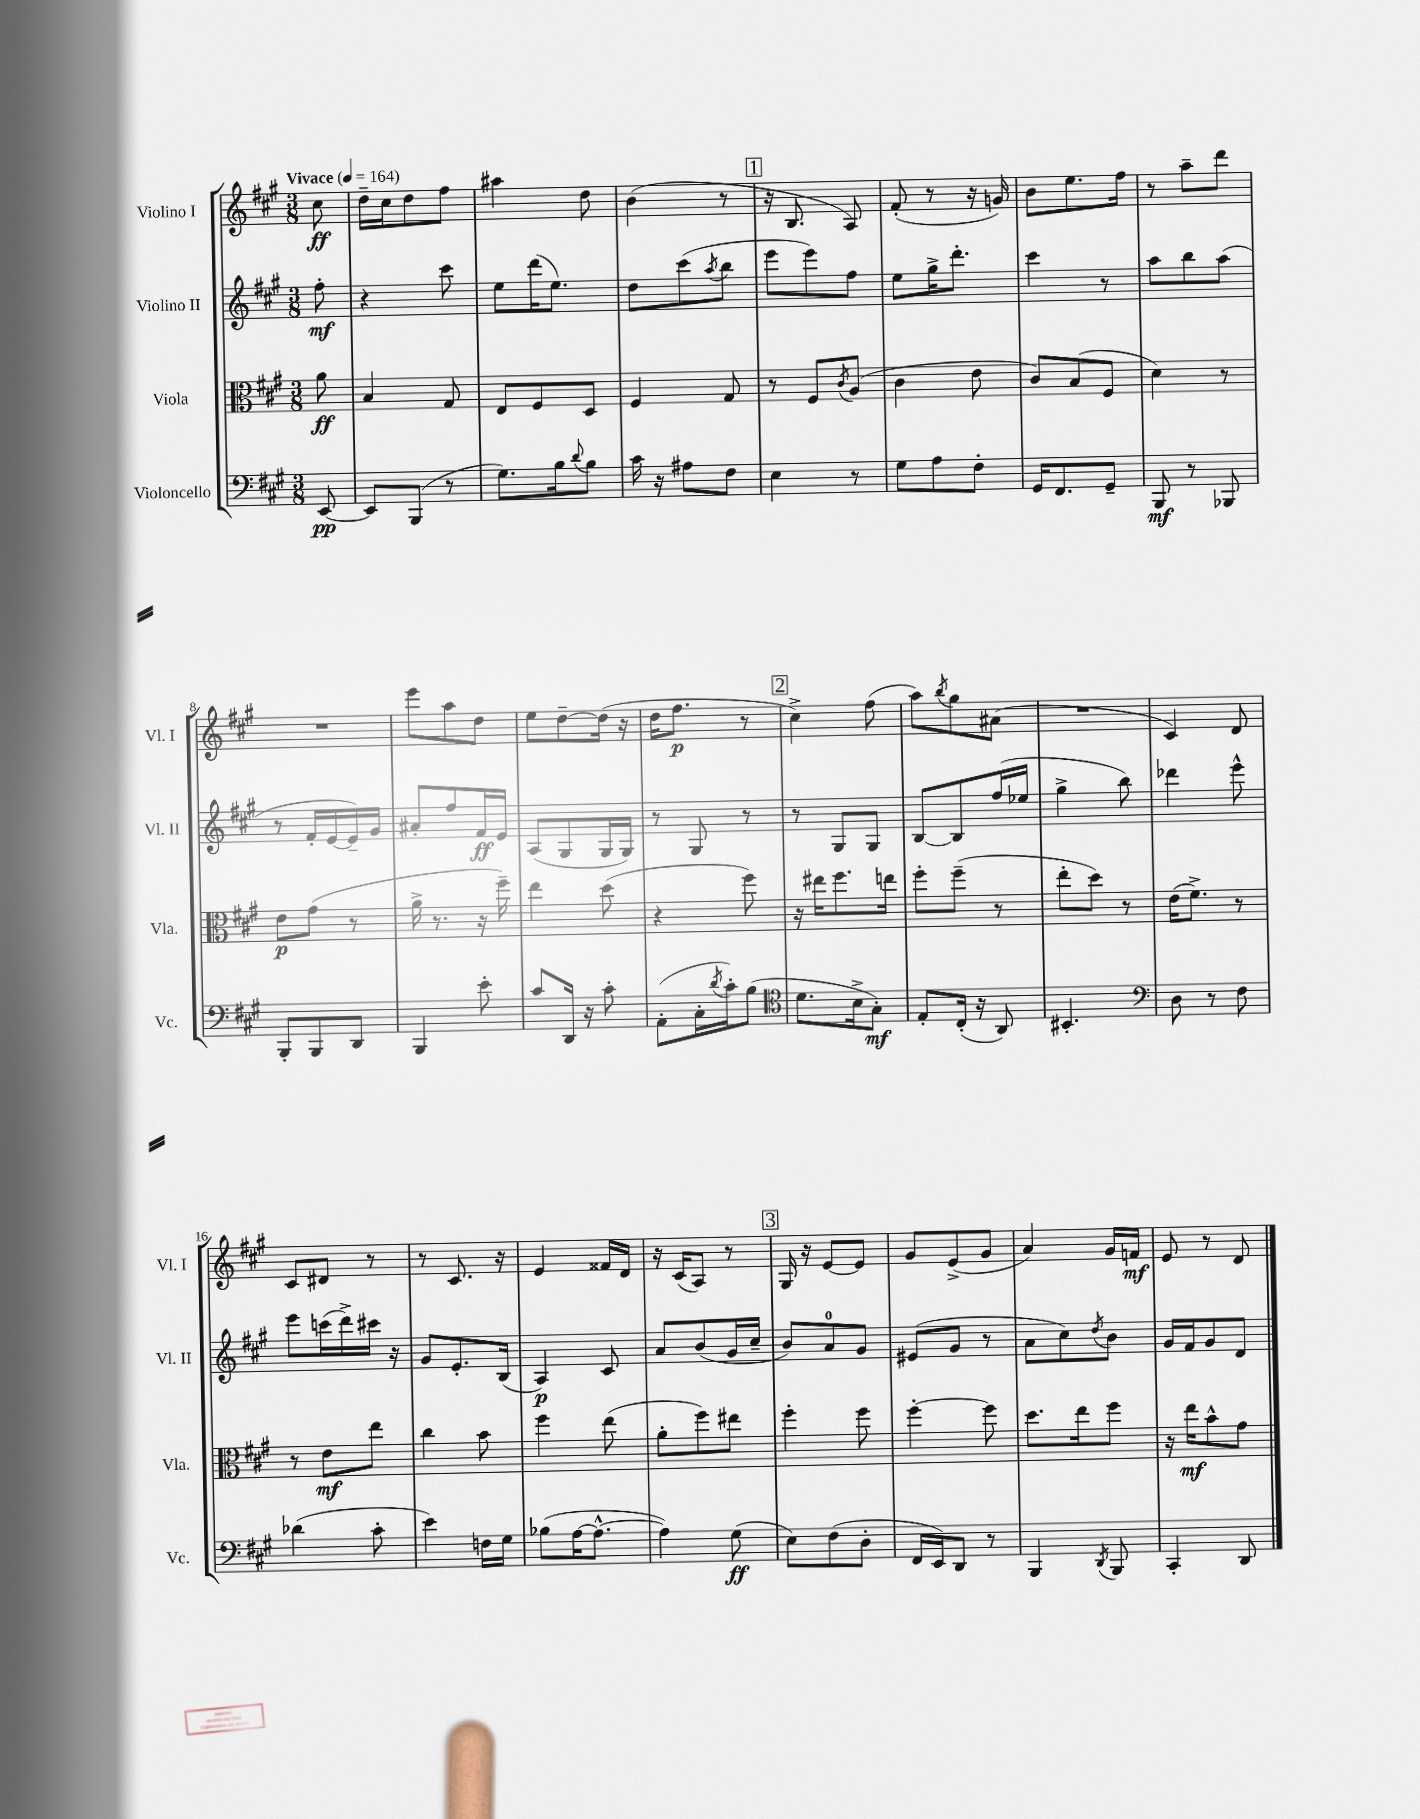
<<
\new StaffGroup <<
\new Staff = "s0" \with { instrumentName = "Violino I" shortInstrumentName = "Vl. I" } {
    \clef treble \key a \major \numericTimeSignature \time 3/8 \partial 8 \tempo "Vivace" 4 = 164
    cis''8\ff |
    d''16-- cis''16 d''8 fis''8 |
    ais''4 d''8 |
    b'4( r8 |
    \mark \markup { \box "1" } r16 b8. a8) |
    fis'8-.( r8 r16 g'16) |
    b'8 e''8. fis''16 |
    r8 a''8-- d'''8 |
    R4. |
    e'''8 a''8 d''8 |
    e''8 d''8~-- d''16( r16 |
    d''16 fis''8.\p r8 |
    \mark \markup { \box "2" } cis''4->) fis''8( |
    a''8) \acciaccatura { b''8 } gis''8 ais'8( |
    R4. |
    cis'4) d'8 |
    cis'8 dis'8 r8 |
    r8 cis'8. r16 |
    e'4 fisis'16 d'16 |
    r16 cis'16( a8) r8 |
    \mark \markup { \box "3" } gis16 r16 e'8~ e'8 |
    gis'8 e'8->( gis'8 |
    a'4) gis'16 f'16\mf |
    e'8 r8 d'8 \bar "|." |
}
\new Staff = "s1" \with { instrumentName = "Violino II" shortInstrumentName = "Vl. II" } {
    \clef treble \key a \major \numericTimeSignature \time 3/8 \partial 8
    fis''8-.\mf |
    r4 cis'''8 |
    e''8 d'''16( e''8.) |
    d''8 cis'''8( \acciaccatura { a''8 } b''8 |
    \mark \markup { \box "1" } e'''8 e'''8) fis''8 |
    e''8 gis''16-> d'''8.-. |
    cis'''4 r8 |
    a''8 b''8 a''8( |
    r8 fis'16-. e'16~ e'16--) gis'16 |
    ais'8-. fis''8 fis'16\ff e'16 |
    a8( gis8 gis16 gis16) |
    r8 gis8 r8 |
    \mark \markup { \box "2" } r8 gis8 gis8 |
    b8~ b8 fis''16( ees''16 |
    gis''4-> b''8) |
    des'''4 e'''8-^ |
    e'''8 c'''16( d'''16->) cis'''16 r16 |
    gis'8 e'8.-. b16( |
    a4\p) cis'8 |
    a'8 b'8( gis'16 cis''16-- |
    \mark \markup { \box "3" } b'8) a'8-0 gis'8 |
    eis'8( gis'8 r8 |
    a'8 cis''8) \acciaccatura { d''8 } b'8 |
    gis'16 fis'16 gis'8 d'8 \bar "|." |
}
\new Staff = "s2" \with { instrumentName = "Viola" shortInstrumentName = "Vla." } {
    \clef alto \key a \major \numericTimeSignature \time 3/8 \partial 8
    a'8\ff |
    b4 gis8 |
    e8 fis8 d8 |
    fis4 gis8 |
    \mark \markup { \box "1" } r8 fis8 \acciaccatura { cis'8 } a8( |
    cis'4 e'8 |
    cis'8) b8( fis8 |
    d'4) r8 |
    e'8\p gis'8( r8 |
    a'16-> r8. r16 fis''16--) |
    e''4 d''8( |
    r4 fis''8) |
    \mark \markup { \box "2" } r16 eis''16 fis''8. e''16 |
    fis''8-. fis''8--( r8 |
    e''8-. d''8) r8 |
    e'16( fis'8.->) r8 |
    r8 e'8\mf e''8 |
    cis''4 b'8 |
    fis''4 e''8( |
    a'8-. fis''8) eis''8 |
    \mark \markup { \box "3" } fis''4-. fis''8 |
    fis''4~-. fis''8 |
    d''8. e''16 fis''8 |
    r16 e''16\mf b'8-^ gis'8 \bar "|." |
}
\new Staff = "s3" \with { instrumentName = "Violoncello" shortInstrumentName = "Vc." } {
    \clef bass \key a \major \numericTimeSignature \time 3/8 \partial 8
    e,8~\pp |
    e,8 b,,8( r8 |
    gis8.) b16 \appoggiatura { d'8 } b8 |
    cis'16 r16 ais8 fis8 |
    \mark \markup { \box "1" } e4 r8 |
    gis8 a8 fis8-. |
    gis,16 fis,8. gis,8-- |
    b,,8\mf r8 bes,,8 |
    b,,8-. b,,8 d,8 |
    b,,4 e'8-. |
    cis'8 d,16 r16 cis'8-. |
    a,8-.( cis16-. \acciaccatura { d'8 } cis'16-.) b8( |
    \mark \markup { \box "2" } \clef tenor d'8. b16-> gis8-.\mf) |
    e8-. cis16-.( r16 a,8) |
    bis,4.-. |
    \clef bass d8 r8 fis8 |
    des'4( cis'8-. |
    e'4) f16 gis16 |
    bes8( a16~ a8.~-^ |
    a4) gis8\ff( |
    \mark \markup { \box "3" } e8) fis8( d8-. |
    fis,16 e,16) d,8 r8 |
    b,,4 \acciaccatura { d,8 } b,,8 |
    cis,4-. d,8 \bar "|." |
}
>>
>>
